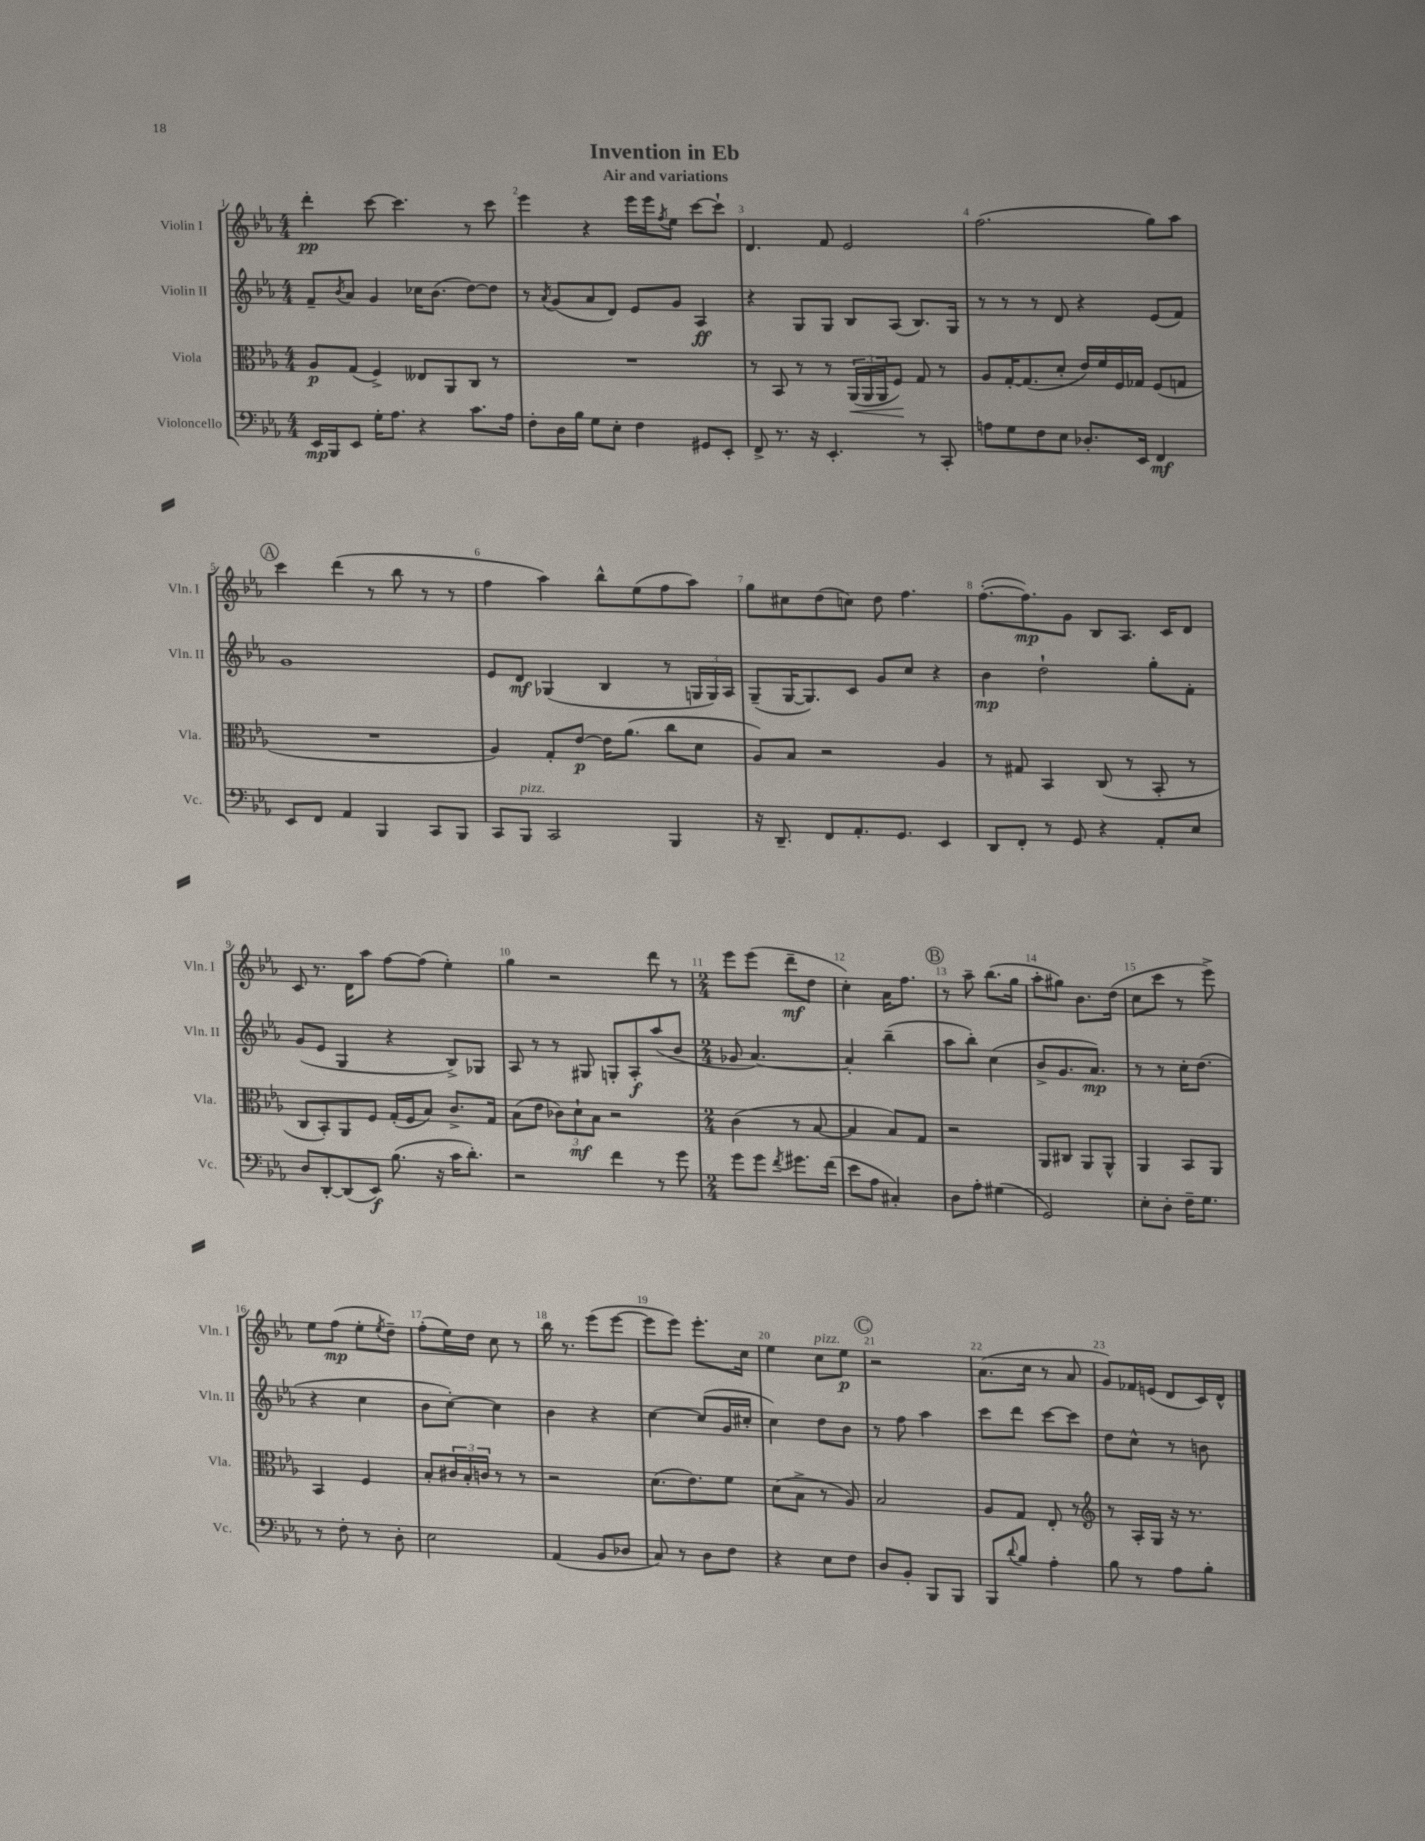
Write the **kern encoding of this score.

**kern	**kern	**kern	**kern
*staff4	*staff3	*staff2	*staff1
*clefF4	*clefC3	*clefG2	*clefG2
*k[b-e-a-]	*k[b-e-a-]	*k[b-e-a-]	*k[b-e-a-]
*M4/4	*M4/4	*M4/4	*M4/4
16EE-	8A-	8f~	4ddd'
16BBB-	.	.	.
.	.	8qb-	.
8EE-	(8G	8a-	.
16G'	4F^)	4g	[8ccc
8.A-	.	.	.
.	.	.	4.ccc]
4r	8E--	16cc-	.
.	.	(8.b-	.
.	8AA-	.	.
8.c	8C	[8dd)	8r
.	8r	8dd]	8ccc
16A-	.	.	.
=	=	=	=
8F'	1r	8r	4eee-
.	.	8qa-	.
16D	.	(8g	.
16B-	.	.	.
8G	.	8a-	4r
8E-'	.	8d)	.
4F	.	8e-	16eee-
.	.	.	16eee-
.	.	.	8qff
.	.	8g	8ee-
8GG#	.	4A-	[8ccc
8EE-'	.	.	8ccc`]
=	=	=	=
8FF^	8r	4r	4.d
8.r	8BB-	.	.
.	8r	8G	.
16r	.	.	.
4.EE-'	8r	8G	8f
.	(24AA-	8B-	2e-
.	24AA-	.	.
.	24AA-	.	.
.	8F)	(8A-	.
8r	8G	8.B-)	.
8CC'	8r	.	.
.	.	16G	.
=	=	=	=
8A	8A-	8r	(2.ff
8G	[16G'	8r	.
.	(8.G]	.	.
8F	.	8r	.
8E-	8d'	8d	.
8.D-'	16e-)	4r	.
.	16f	.	.
.	16F	.	.
16EE-	16G-	.	.
4FF	(8F	(8e-	8gg)
.	8G	8f)	8aa-
=	=	=	=
8EE-	1r	1g	4ccc
8FF	.	.	.
4AA-	.	.	(4ddd
4BBB-	.	.	8r
.	.	.	8bb-
8CC	.	.	8r
8BBB-	.	.	8r
=	=	=	=
8CC	4A-)	8e-	4ff
8BBB-	.	8d	.
2CC	8G'	(4G-	4aa-)
.	[8e-	.	.
.	16e-]	4B-	8bb-^^
.	(8.a-	.	.
.	.	.	(8ee-
4BBB-	8cc	8r	8ff
.	8d	24G	8aa-)
.	.	24G)	.
.	.	24A-	.
=	=	=	=
16r	8A-)	(8G~	8gg
8.DD~	.	.	.
.	8B-	[16G	8cc#
.	.	8.G])	.
8FF	2r	.	(8dd
8.AA-'	.	8c	8cc)
.	.	8g	8dd
8.GG	.	.	.
.	.	8cc	4.ff
4EE-	4A-	4r	.
=	=	=	=
8DD	8r	4b-	([8.ff'
8FF'	8G#	.	.
.	.	.	8.ff])
8r	4BB-	2dd`	.
8GG	.	.	8g
4r	(8C	.	8B-
.	8r	.	8.A-
8AA-'	8BB-'	8gg'	.
.	.	.	16c
8E-	8r	8f'	8d
=	=	=	=
8D	8C	(8g	8c
[8DD'	8BB-')	8e-	8.r
(8DD]	8AA-	4G	.
.	.	.	16d
8EE-)	8F	.	8aa-
(8.B-	(16G'	4r	[8ff
.	16F	.	.
.	8B-)	.	(8ff]
16r	.	.	.
16c	8.c^	8B-^)	4ee-')
8.d')	.	.	.
.	.	8G-	.
.	16G	.	.
=	=	=	=
2r	(8B-	8A-	4gg
.	8e-	8r	.
.	12c-)	8r	2r
.	12d`	.	.
.	.	8G#	.
.	12B-	.	.
4f	2r	8G'	.
.	.	8A-'	.
8r	.	(8aa-	8ddd
8g	.	8b-	8r
=	=	=	=
*M2/4	*M2/4	*M2/4	*M2/4
8g	(4c	8g-	8eee-
8g	.	[4.a-)	(8eee-
8qf	.	.	.
8.g#	8r	.	8ddd~
.	[8B-	.	8dd
(16f	.	.	.
=	=	=	=
8e-	4B-]	4a-']	4cc')
8A-	.	.	.
4C#')	8B-)	(4bb-~	16a-
.	.	.	8.ff
.	8G	.	.
=	=	=	=
8D	2r	8aa-	8r
8A-'	.	8bb-')	8aa-~
(4G#	.	(4cc	(8.bb-
.	.	.	16gg
=	=	=	=
2GG)	8AA-	8b-^	8aa-'
.	8C#	8.g	8gg#)
.	8AA-	.	8.b-
.	.	8.a-)	.
.	8AA-^^	.	.
.	.	.	(16dd
=	=	=	=
8E-'	4AA-	8r	8cc
8D'	.	8r	8ccc
16F~	8BB-	16cc'	8r
8.G	.	(8.dd	.
.	8AA-	.	8eee-^)
=	=	=	=
8r	4BB-	4r	8ee-
8F'	.	.	(8ff
8r	4F	4cc	8ee-'
.	.	.	8qee-
8D'	.	.	8dd~)
=	=	=	=
2E-	8B-'	8b-	(8ff'
.	24c#	[8cc')	16ee-)
.	24B-'	.	.
.	.	.	16dd
.	24c	.	.
.	8r	4cc]	8cc
.	8r	.	8r
=	=	=	=
(4AA-	2r	4b-	16bb-
.	.	.	8.r
8BB-	.	4r	(8eee-
8D-	.	.	[8eee-
=	=	=	=
8C)	(8.d	[4cc	8eee-]
8r	.	.	8eee-)
.	8.e-)	.	.
8D	.	(8cc]	8.eee-'
8F	8f	16g	.
.	.	16cc#'	16cc
=	=	=	=
4r	(8d	4cc)	4ee-
.	8B-^	.	.
8E-	8r	8dd	8cc
8F	8A-)	8b-	8ee-
=	=	=	=
8D	2B-	8r	2r
8BB-'	.	8ff	.
8BBB-	.	4aa-	.
8BBB-	.	.	.
=	=	=	=
8BBB-	8A-	8ccc	(8.a-
8qqd	.	.	.
8B-	8G	8ddd	.
.	.	.	16cc
4A-'	8E-'	[8ccc	8r
.	8r	8ccc]	8a-
=	=	=	=
*	*clefG2	*	*
8B-	8r	8dd	8g)
8r	16A-'	8cc^^	16f-
.	16G	.	(16e
8A-	16r	8r	8d
.	8.r	.	.
8B-'	.	8b	16c)
.	.	.	16d^^
==	==	==	==
*-	*-	*-	*-
